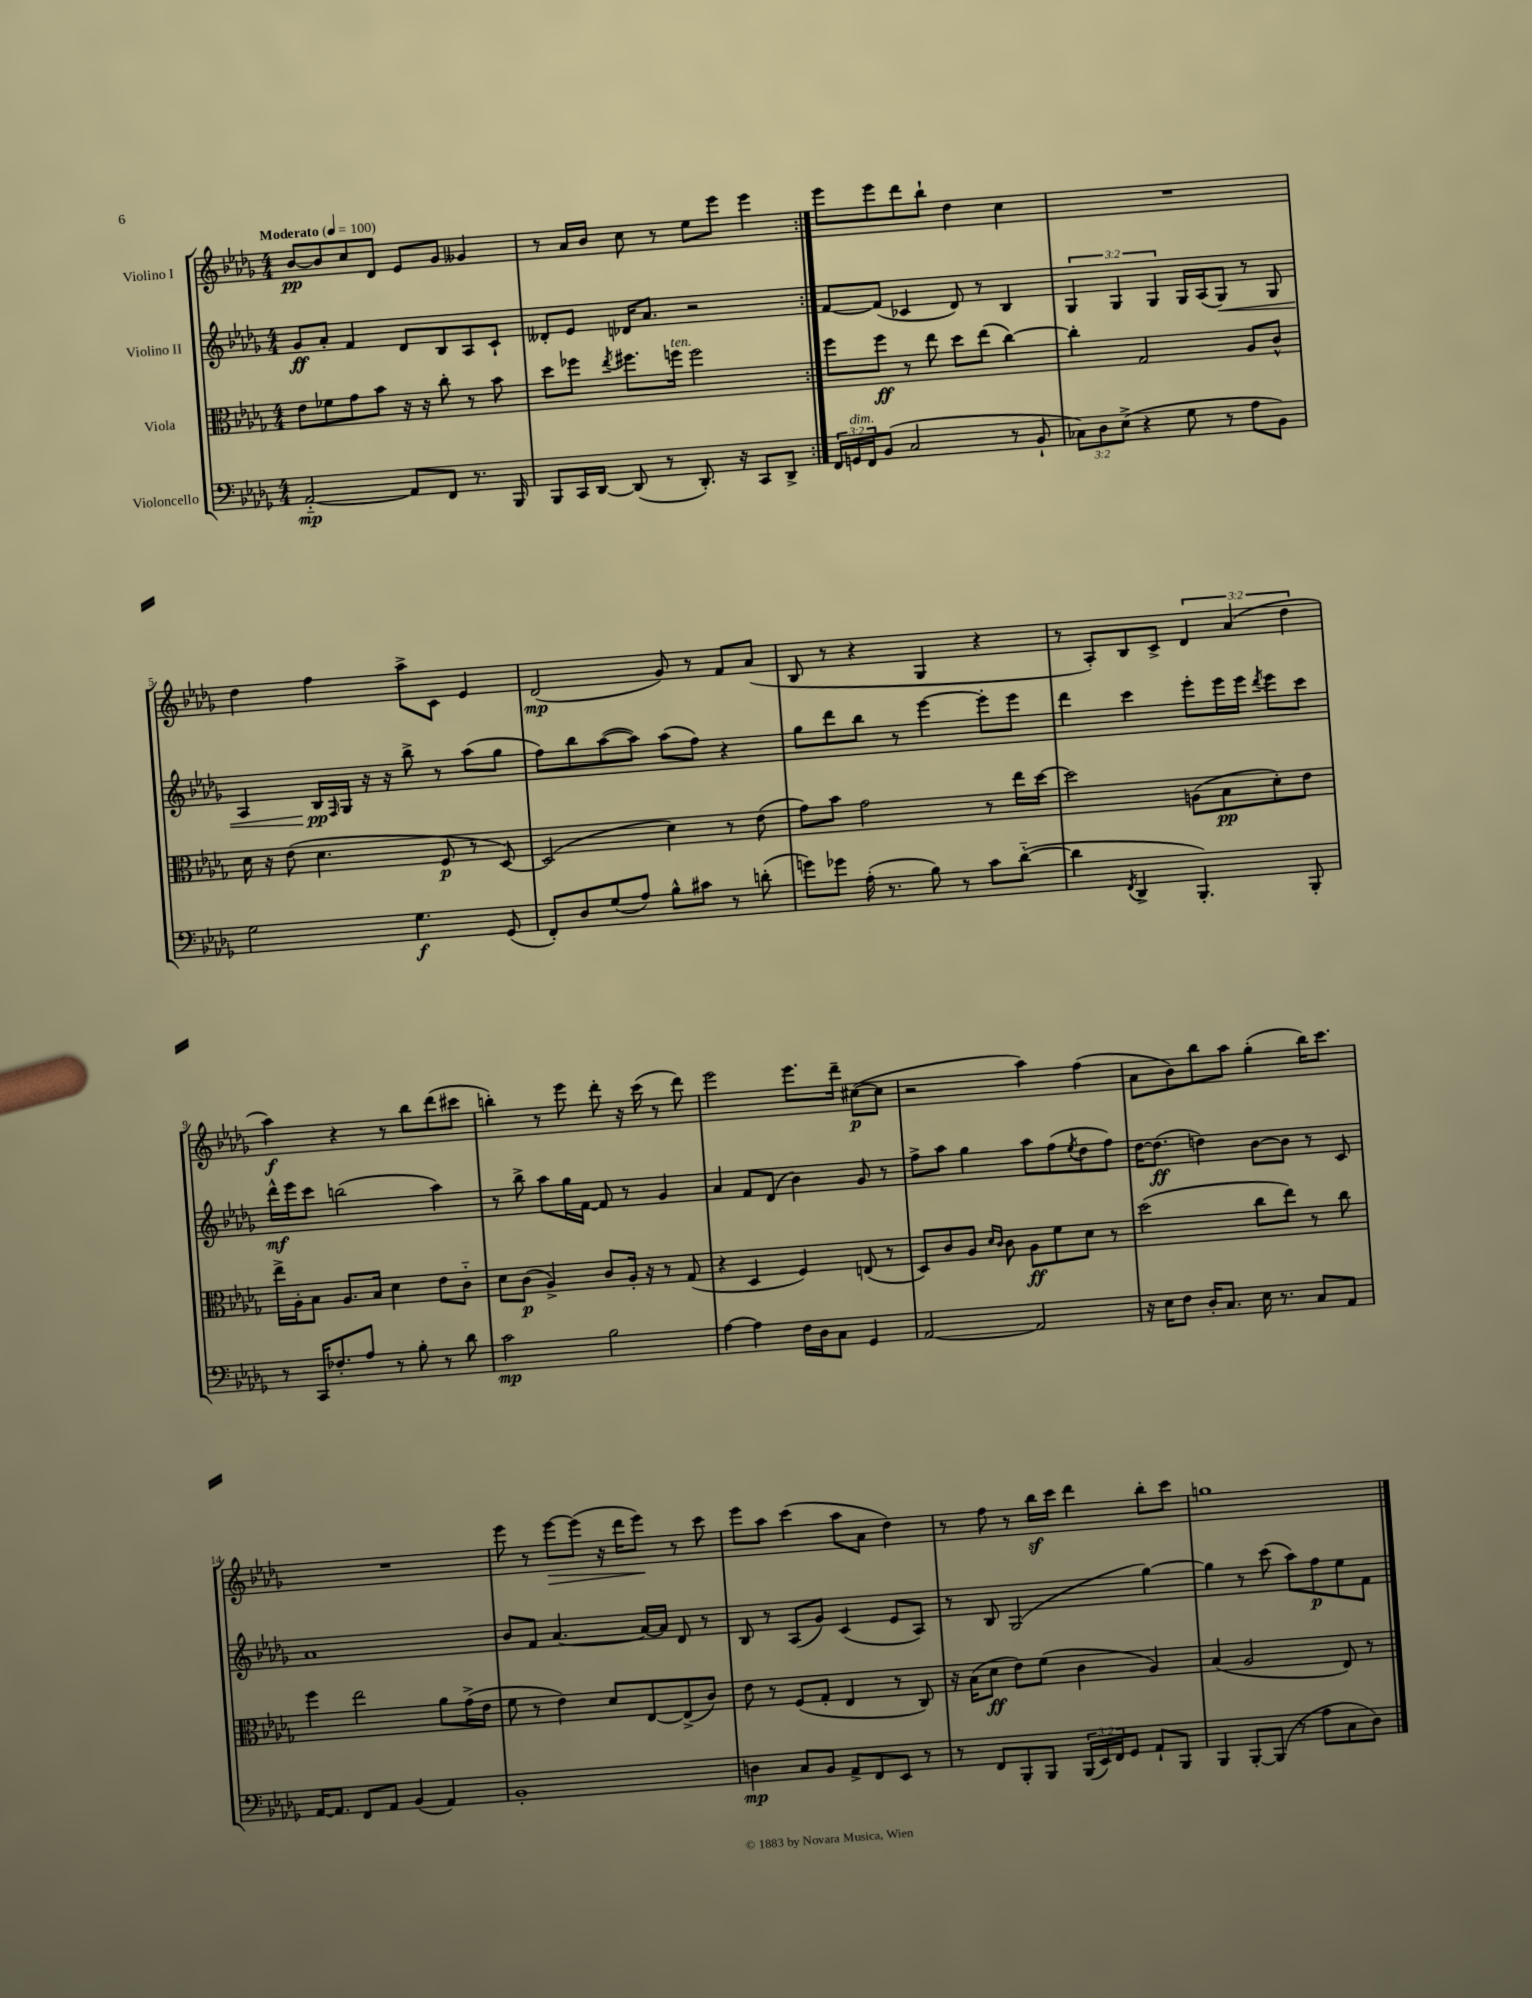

**kern	**kern	**kern	**kern
*staff4	*staff3	*staff2	*staff1
*clefF4	*clefC3	*clefG2	*clefG2
*k[b-e-a-d-g-]	*k[b-e-a-d-g-]	*k[b-e-a-d-g-]	*k[b-e-a-d-g-]
*M4/4	*M4/4	*M4/4	*M4/4
*MM100	*MM100	*MM100	*MM100
[2AA-'~/	8e-\L	8g-/L	[8b-/L
.	8f-\	8a-'/J	8b-/]
.	8g-\	4f/	8cc/
.	8b-\J	.	8d-/J
8AA-/]L	16r	8d-/L	8e-/L
.	16r	.	.
8FF/J	8cc'\	8B-/	8g-/J
8.r	8r	8A-/	4g--/
.	8b-\	8c`/J	.
16BBB-/	.	.	.
=	=	=	=
8BBB-/L	8dd-\L	8d--'/L	8r
16CC/L	8ff-\J	8e-/J	16a-/LL
[16DD-/JJ	.	.	16b-/JJ
.	8qee-/	.	.
(8DD-/]	8.ff#\L	16d-/LK	8cc\
.	.	8.a-/J	.
8r	.	.	8r
.	16ff\Jk	.	.
8.DD-'/)	2ff\	2r	8ee-\L
.	.	.	8eee-\J
16r	.	.	.
8CC/L	.	.	4eee-\
8DD-^/J	.	.	.
=:|!	=:|!	=:|!	=:|!
24FF/LL	8ff\L	[8f/L	8eee-\L
24GG/	.	.	.
24FF/J	.	.	.
(8BB-/J	8ff\J	(8f/]J	8eee-\
2C/	8r	4c-/	8ddd-\
.	8ee-\	.	8bb-`\J
.	8dd-\L	8d-/)	4dd-\
.	(8ee-\J	8r	.
8r	[4cc\)	4B-/	4cc\
8BB-`/	.	.	.
=	=	=	=
12C-\L)	4cc'\]	6G-/	1r
12D-\	.	.	.
(12E-^\J	.	6G-/	.
4r	2G-/	.	.
.	.	6G-/	.
8G-\	.	16G-/LL	.
.	.	(16A-/J	.
8r	.	8G-/J)	.
8A-\L	8A-/L	8r	.
8BB-\J)	8c^^/J	8G-/	.
=	=	=	=
2G-\	16d-\	4A-/	4dd-\
.	16r	.	.
.	(8e-\	.	.
.	4.d-\	16B-/LL	4ff\
.	.	16qqF/	.
.	.	16G-/JJ	.
.	.	16r	.
.	.	16r	.
4.G-\	.	8bb-^\	8aa-^\L
.	8F/	8r	8c\J
.	8r	(8aa-\L	4e-/
(8GG-/	[8D-/)	8gg-\J	.
=	=	=	=
8FF'/L)	(2D-/]	8ff\L)	(2d-/
8D-/	.	8bb-\	.
(8G-/	.	([8aa-\	.
8A-/J)	.	8aa-\]J)	.
8B-^^\L	4d-\)	(8aa-\L	8g-/)
8c#\J	.	8ff\J)	8r
8r	8r	4r	8f/L
(8d'\	(8e-\	.	(8a-/J
=	=	=	=
8g\L)	8g-\L)	8gg-\L	8B-/
8g-\J	8b-\J	8ddd-\	8r
(16A-'\	2g-\	8bb-\J	4r
8.r	.	.	.
.	.	8r	.
8B-\)	.	[4eee-\	4G-/
8r	.	.	.
8c\L	8r	8eee-'\]L	4r
([8d-'~\J	16ee-\LL	8eee-\J	.
.	[16dd-\JJ	.	.
=	=	=	=
4d-\]	2dd-\]	4ddd-\	8r
.	.	.	8A-'/L)
8qFF/	.	.	.
4DD-^/	.	4ccc\	8B-/
.	.	.	8c^/J
4.BBB-'/)	(8A\L	8eee-'\L	6d-/
.	8B-\	16eee-\L	.
.	.	.	(6a-/
.	.	16eee-\JJ	.
.	.	8qddd-/	.
.	8d-'\)	8eee-\L	.
.	.	.	6dd-\
8BBB-'/	8e-\J	8ccc\J	.
=	=	=	=
8r	16ee-^\LL	16ddd-^^\LL	4aa-\)
.	16A-'\J	16eee-\J	.
16CC/LK	8B-\J	8ccc\J	.
8.F-'/	.	.	.
.	8.A-/L	(2bb\	4r
8A-/J	.	.	.
.	16B-/Jk	.	.
8r	4d-\	.	8r
8B-'\	.	.	8bb-\L
8r	8e-\L	4aa-\)	(8ddd-\
8d-\	8c'~\J	.	8ccc#\J
=	=	=	=
2c\	8d-\L	8r	4bb'\)
.	(8c\J	8bb-^\	.
.	4A-^/)	8aa-\L	8r
.	.	16gg-\L	8eee-\
.	.	[16f\JJ	.
2B-\	8c/L	8f/]	8ddd-'\
.	16A-'/Jk	8r	16r
.	16r	.	(16ccc\
.	8r	4g-/	8r
.	(8G-/	.	8ddd-\)
=	=	=	=
[4A-\	4r	4a-/	2eee-\
4A-\]	4D-/	8f/L	.
.	.	(8d-/J	.
16F\LL	4F/)	4b-\)	8.eee-\L
16D-\J	.	.	.
8C\J	.	.	.
.	.	.	16ddd-~\Jk
4GG-/	(8E/	8g-/	([8cc#\L
.	8r	8r	8cc#\]J
=	=	=	=
[2AA-/	8D-/L)	8ff^\L	2r
.	8c/	8aa-\J	.
.	8A-/J	4gg-\	.
.	16qqd-/LL	.	.
.	16qqc/JJ	.	.
.	8c\	.	.
2AA-/]	8A-\L	8aa-\L	4aa-\)
.	8f\	(8ff\	.
.	.	8qee-/	.
.	8d-\J	8dd-\	(4ff\
.	8r	8ff\J)	.
=	=	=	=
16r	(2dd-\	[16dd-\LK	8a-\L
16E-\LK	.	(8.dd-\]J	.
8F\J	.	.	8b-\)
16D-'/LK	.	4dd\)	8bb-\
8.C/J	.	.	.
.	.	.	8aa-\J
16E-\	8cc\L	[8b-\L	(4gg-'\
8.r	.	.	.
.	8ee-\J)	8b-\]J	.
8C/L	8r	8r	16bb-\LK)
.	.	.	8.ccc\J
8AA-/J	8cc\	8c/	.
=	=	=	=
[16AA-/LK	4ff\	1a-	1r
8.AA-/]J	.	.	.
8FF/L	2ee-\	.	.
8AA-/J	.	.	.
(4BB-/	.	.	.
4AA-/)	8a-\L	.	.
.	(16g-^\L	.	.
.	16e-\JJ	.	.
=	=	=	=
1BB-'	8f\	8b-/L	8eee-\
.	8r	8f/J	8r
.	4e-\)	[4.a-/	[8eee-\L
.	.	.	(8eee-\]J
.	8d-/L	.	16r
.	.	.	16ddd-\LK
.	[8E-/	16a-/_LL	8eee-\J)
.	.	16a-/]JJ	.
.	(8E-^/]	8d-/	8r
.	8c/J)	8r	8ccc\
=	=	=	=
4D\	8e-\	8B-/	8eee-\L
.	8r	8r	8aa-\J
8C/L	(8F/L	(8A-/L	(4ccc\
8BB-/J	8G-'/J	8g-/J)	.
8AA-^/L	4E-/	(4c/	8aa-\L
8FF/	.	.	8a-\J
8EE-/J	8r	8e-/L	4dd-\)
8r	8C/)	8A-/J)	.
=	=	=	=
8r	16r	8r	8r
.	(16B-\LK	.	.
8FF/L	8d-\J	8B-/	8ff\
8BBB-'/	8e-\L)	(2G-/	8r
8BBB-/J	(8f\J	.	16bb-\LL
.	.	.	16ccc\JJ
(24BBB-/LL	4c\	.	4ddd-\
24EE-/)	.	.	.
24FF/J	.	.	.
8GG-/J	.	.	.
8AA-`/L	4A-/)	[4gg-\)	8bb-'\L
8BBB-/J	.	.	8ccc\J
=	=	=	=
4BBB-/	(4B-/	4gg-\]	1gg
[8BBB-'/L	2A-/	8r	.
(8BBB-/]J	.	(8ccc\	.
8r	.	8aa-\L)	.
8A-\L	.	8ff\	.
8C\	8E-/)	8ee-\	.
8D-\J)	8r	8f\J	.
==	==	==	==
*-	*-	*-	*-
